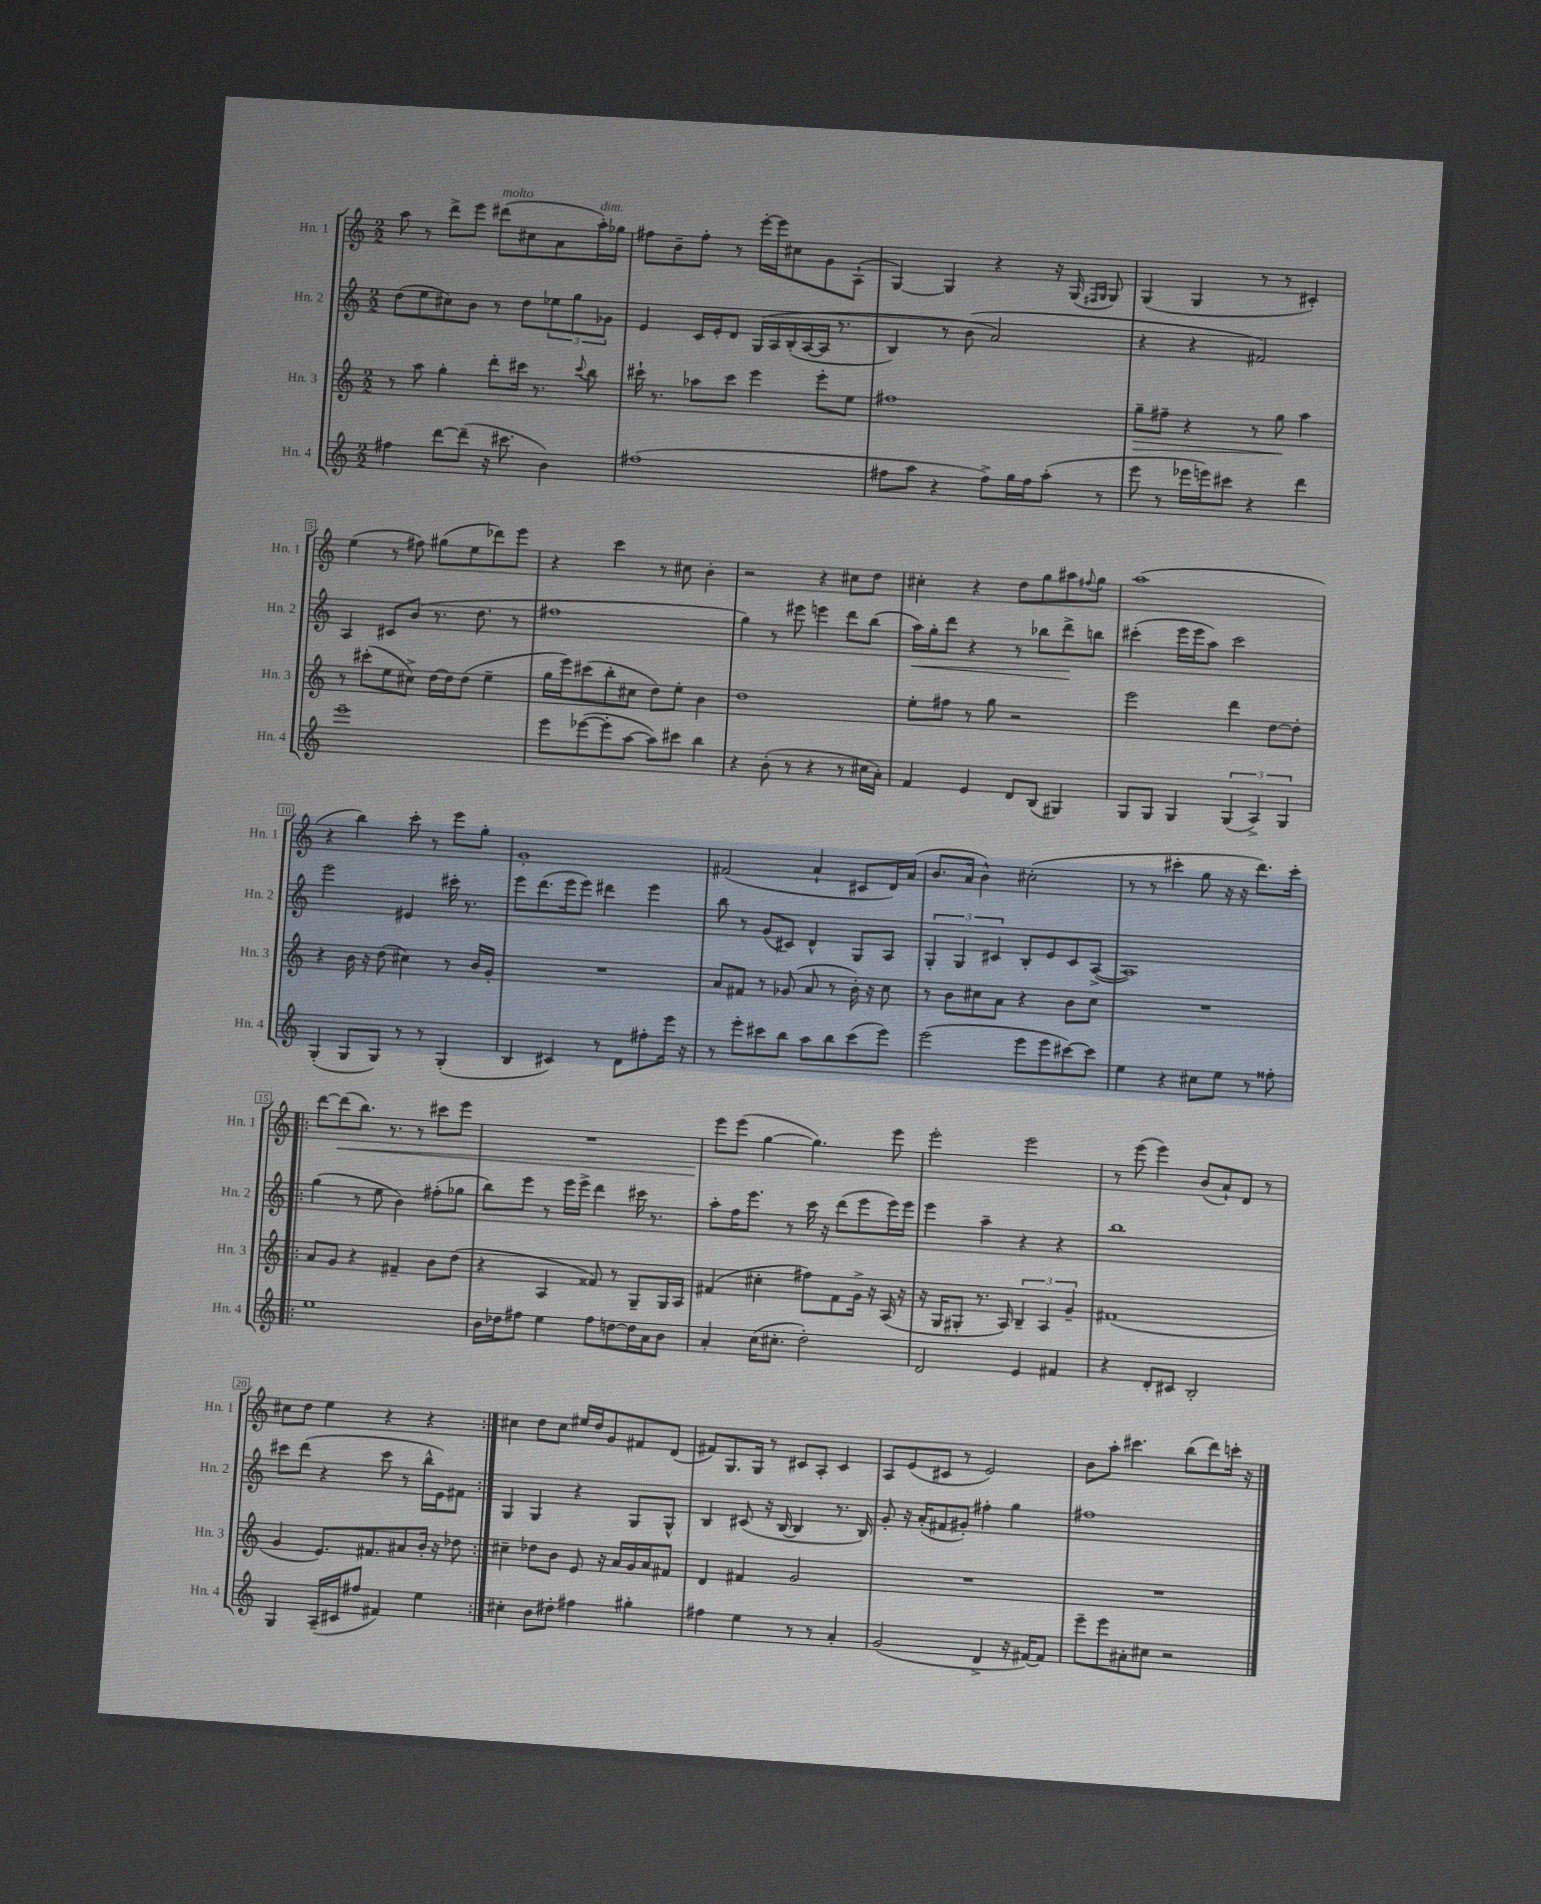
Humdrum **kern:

**kern	**kern	**dynam	**kern	**dynam	**kern	**dynam
*part4	*part3	*part3	*part2	*part2	*part1	*part1
*staff4	*staff3	*staff3	*staff2	*staff2	*staff1	*staff1
*I"Hn. 4	*I"Hn. 3	*	*I"Hn. 2	*	*I"Hn. 1	*
*I'Hn. 4	*I'Hn. 3	*	*I'Hn. 2	*	*I'Hn. 1	*
*clefG2	*clefG2	*	*clefG2	*	*clefG2	*
*k[]	*k[]	*	*k[]	*	*k[]	*
*M2/2	*M2/2	*	*M2/2	*	*M2/2	*
=1	=1	=1	=1	=1	=1	=1
4ff#X\	8r	.	(8dd\L	.	8aa\	.
.	8aa\	.	8ee\	.	8r	.
[8ddd\L	4gg'\	.	8cc#X\)	.	8ddd^\L	.
(8ddd~\J]	.	.	8b\J	.	8eee\J	.
!	!	!	!	!	!LO:TX:a:i:t=molto	!
16r	8ddd'\L	.	8r	.	(8ddd#X\L	.
8.ccc#X\	.	.	.	.	.	.
.	16ccc#X\Jk	.	8dd\L	.	8cc#X\	.
.	8.r	.	.	.	.	.
4b\)	.	.	12ee-X\	.	8a\	.
.	.	.	12gg\	.	.	.
.	8qqccc#/	.	.	.	.	.
!	!	!	!	!	!LO:TX:a:i:t=dim.	!
.	8bb\	.	.	.	16aa'\L)	.
.	.	.	12g-X\J	.	.	.
.	.	.	.	.	16gg-X\JJ	.
=2	=2	=2	=2	=2	=2	=2
(1ff#X	16ccc#X`\	.	4e/	.	8ff#X\L	.
.	8.r	.	.	.	.	.
.	.	.	.	.	8b~\	.
.	8aa-X\L	.	16c/LL	.	8ff#'\J	.
.	.	.	16e'/J	.	.	.
.	8ccc#\J	.	8d/J	.	8r	.
.	4eee\	.	(16G/LL	.	[16eee'\LL	.
.	.	.	16A/	.	16eee\J]	.
.	.	.	(16B'/	.	8cc#X\	.
.	.	.	[16A/	.	.	.
.	8eee'\L	.	16A/JJ]	.	8g\	.
.	.	.	8.r	.	.	.
.	8ee\J	.	.	.	(8A`\J	.
=3	=3	=3	=3	=3	=3	=3
8ff#X\L	1ff#X	.	4B/)	.	[4G/)	.
8aa\J	.	.	.	.	.	.
4r	.	.	8r	.	4G/]	.
.	.	.	(8b\	.	.	.
8ff#^\L)	.	.	2a/)	.	4r	.
16gg\L	.	.	.	.	.	.
16ff#\J	.	.	.	.	.	.
(8aa'\J	.	.	.	.	16r	.
.	.	.	.	.	(16G/	.
.	.	.	.	.	16qqF#X/LL	.
.	.	.	.	.	16qqG/JJ	.
8r	.	.	.	.	8G/)	.
=4	=4	=4	=4	=4	=4	=4
!	!	!LO:HP:b	!	!	!	!
8eee\	8gg~\L	>	4r	.	(4G/	.
8r	8ff#X~\J	.	.	.	.	.
16eee-X\LL	4r	.	4r	.	4G/	.
16eeen\J)	.	.	.	.	.	.
8ccc#X\J	.	.	.	.	.	.
4r	8r	.	2f#X/)	.	8r	.
.	8gg\	.	.	.	8r	.
4ddd\	4aa\	]	.	.	4c#X'/)	.
!!LO:LB:g=z
=5	=5	=5	=5	=5	=5	=5
1eee~	8r	.	4A/	.	(4ee\	.
.	(8ccc#X'\L	.	.	.	.	.
.	8ee\	.	8c#X/L	.	8r	.
.	8cc#X^\J)	.	(8b/J	.	8ff#X\)	.
.	[16dd\LL	.	8.r	.	(8gg#X\L	.
.	16dd\J]	.	.	.	.	.
.	(8dd\J	.	.	.	8ee\	.
.	.	.	8.dd\	.	.	.
.	4ee~\	.	.	.	8ddd-X\)	.
.	.	.	8r	.	8eee\J	.
=6	=6	=6	=6	=6	=6	=6
8eee\L	16gg\LL	.	1ff#X	.	4r	.
.	16eee\J)	.	.	.	.	.
([8eee-X\	(8ccc#X\	.	.	.	.	.
8eee-'\]	8bb'\	.	.	.	4ccc\	.
[8aa\J	8cc#X\J	.	.	.	.	.
8aa\L])	8dd\L)	.	.	.	8r	.
8ccc#X\J	8ee'\J	.	.	.	8cc#X\	.
4bb\	4b\	.	.	.	4b'\	.
=7	=7	=7	=7	=7	=7	=7
4r	1dd	.	4gg\)	.	2r	.
(8b'\	.	.	8r	.	.	.
8r	.	.	8eee#X\	.	.	.
4r	.	.	4eeen\	.	4r	.
8r	.	.	8ddd\L	.	8cc#X\L	.
16cc#X\LL	.	.	(8bb\J	.	8dd\J	.
16a'\JJ)	.	.	.	.	.	.
=8	=8	=8	=8	=8	=8	=8
!	!	!	!	!LO:HP:b	!	!
4f/	8ee'\L	.	16aa\LL)	<	4cc#X'\	.
.	.	.	16gg'\J	.	.	.
.	8ff#X\J	.	8ddd\J	.	.	.
4e/	8r	.	4r	.	4r	.
.	8gg\	.	.	.	.	.
8d/L	2r	.	8r	.	8dd\L	.
(8B/J	.	.	8bb-X\L	.	8gg\	.
4G#X/)	.	.	8ddd^\	.	8aa#X\	.
.	.	.	.	.	8qqff#X/	.
.	.	.	8bbn\J	[	8gg\J	.
=9	=9	=9	=9	=9	=9	=9
8G/L	2eee\	.	(4ccc#X'\	.	(1aa	.
8G/J	.	.	.	.	.	.
4G/	.	.	16eee\LL	.	.	.
.	.	.	16eee\J	.	.	.
.	.	.	8aa\J)	.	.	.
(6G/	4ddd\	.	2ccc#\	.	.	.
6A^/)	.	.	.	.	.	.
.	[8dd\L	.	.	.	.	.
6G/	.	.	.	.	.	.
.	8dd'\J]	.	.	.	.	.
!!LO:LB:g=z
=10	=10	=10	=10	=10	=10	=10
(4G'/	4r	.	2eee\	.	4r	.
8G/L	16b\	.	.	.	4bb\)	.
.	16r	.	.	.	.	.
8G/J)	(8dd\	.	.	.	.	.
8r	4cc#X\)	.	4e#X/	.	8ccc'\	.
8r	.	.	.	.	8r	.
(4G'/	8r	.	16ccc#X'\	.	8eee\L	.
.	.	.	8.r	.	.	.
.	16b/LL	.	.	.	8gg'\J	.
.	16g'/JJ	.	.	.	.	.
=11	=11	=11	=11	=11	=11	=11
4B/	1r	.	8eee\L	.	1g'	.
.	.	.	(8.ddd\	.	.	.
4c#X/)	.	.	.	.	.	.
.	.	.	16eee\k	.	.	.
.	.	.	8eee\J)	.	.	.
8r	.	.	4ddd#X\	.	.	.
8d\L	.	.	.	.	.	.
8ff#X'\	.	.	4eee\	.	.	.
16eee\Jk	.	.	.	.	.	.
16r	.	.	.	.	.	.
=12	=12	=12	=12	=12	=12	=12
8r	8a/L	.	8bb\	.	(2f#X/	.
8eee'\L	8f#X/J	.	8r	.	.	.
8ccc#X\	8r	.	(8g/L	.	.	.
8bb\J	(8g-X/	.	8c#X/J)	.	.	.
8aa\L	8a/	.	4d^^/	.	4a`/	.
8bb\	8r	.	.	.	.	.
(8ccc#\	16b'\)	.	8G/L	.	8c#X/L	.
.	16r	.	.	.	.	.
8eee\J)	8cc\	.	8A/J	.	16d/L)	.
.	.	.	.	.	(16a/JJ	.
=13	=13	=13	=13	=13	=13	=13
(2eee\	8r	.	6G'/	.	8.b/L	.
.	8b\L	.	.	.	.	.
.	.	.	6G/	.	.	.
.	.	.	.	.	16a/Jk	.
.	8cc#X\	.	.	.	4b^^\)	.
.	.	.	6c#X/	.	.	.
.	8a\J	.	.	.	.	.
8eee\L	4r	.	8B'/L	.	(2cc#X'\	.
8eee\	.	.	8e/	.	.	.
[8ccc#X\)	8b\L	.	8c#/	.	.	.
8ccc#\J]	8cc#\J	.	([8A^/J	.	.	.
=14	=14	=14	=14	=14	=14	=14
4ee\	1r	.	1A])	.	8r	.
.	.	.	.	.	8r	.
4r	.	.	.	.	4ccc#X'\	.
8cc#X\L	.	.	.	.	8gg\	.
8ee\J	.	.	.	.	16r	.
.	.	.	.	.	16r	.
8r	.	.	.	.	8.ddd\L)	.
8ff##X'\	.	.	.	.	.	.
.	.	.	.	.	16ccc#'\Jk	.
!!LO:LB:g=z
=15!|:	=15!|:	=15!|:	=15!|:	=15!|:	=15!|:	=15!|:
1ee	8a/L	.	(4gg\	.	[8ddd\L	.
!	!	!	!	!	!	!LO:HP:b
.	8g/J	.	.	.	(8ddd\]	<
.	4r	.	8r	.	8.bb\J)	.
.	.	.	8ee\	.	.	.
.	.	.	.	.	8.r	.
.	4f#X~/	.	4b\)	.	.	.
.	.	.	.	.	8r	.
.	8b\L	.	(8ff#X'\L	.	8ccc#X\L	.
.	(8dd\J	.	8gg-X\J	.	8eee\J	.
=16	=16	=16	=16	=16	=16	=16
16b\LL	4r	.	8bb\L)	.	1r	.
16dd-X\J	.	.	.	.	.	.
8ff#X\J	.	.	8eee\J	.	.	.
4ee\	4A/	.	8r	.	.	.
.	.	.	16eee\LL	.	.	.
.	.	.	16eee^\JJ	.	.	.
8ff#\L	8f##X/)	.	4ddd\	.	.	.
[8ddn\	8r	.	.	.	.	.
16dd\L]	8G~/L	.	16ccc#X\	.	.	.
16a\J	.	.	8.r	.	.	.
8b\J	16G/L	.	.	.	.	.
.	16A/JJ	.	.	.	.	.
=17	=17	=17	=17	=17	=17	=17
4a'/	(4f#X/	.	8aa'\L	.	8eee\L	.
.	.	.	16ff\K	.	(8eee\J	[
.	.	.	8.eee\J	.	.	.
(16cc\KL	4cc#X'\	.	.	.	[4gg\	.
8.cc#X'\J	.	.	.	.	.	.
.	.	.	8r	.	.	.
2dd'\)	8ff#X\L)	.	16ccc\	.	4.gg\])	.
.	.	.	16r	.	.	.
.	8f#\	.	(8ddd\L	.	.	.
.	16g^\Jk	.	8eee\	.	.	.
.	16r	.	.	.	.	.
.	(16A/	.	16eee\L)	.	8eee\	.
.	16r	.	16eee\JJ	.	.	.
=18	=18	=18	=18	=18	=18	=18
2d/	16r	.	4eee\	.	2eee'\	.
.	16G/KL	.	.	.	.	.
.	8G#X'/J	.	.	.	.	.
.	8.r	.	4aa~\	.	.	.
.	16A/)	.	.	.	.	.
4e/	6B~/	.	4r	.	2eee\	.
.	6A/	.	.	.	.	.
4f#X/	.	.	4r	.	.	.
.	6g~/	.	.	.	.	.
=19	=19	=19	=19	=19	=19	=19
4r	(1f#X	.	1bb	.	8r	.
.	.	.	.	.	(8eee\	.
8d'/L	.	.	.	.	4eee\)	.
8c#X/J	.	.	.	.	.	.
2B'/	.	.	.	.	(8b/L	.
.	.	.	.	.	8a`/)	.
.	.	.	.	.	8d/J	.
.	.	.	.	.	8r	.
!!LO:LB:g=z
=20	=20	=20	=20	=20	=20	=20
4G/	4g/	.	8ccc#X\L	.	8cc#X\L	.
.	.	.	(8ddd\J	.	8dd\J	.
(16A~/LL	8.e/L)	.	4r	.	4ee\	.
16c#X/J	.	.	.	.	.	.
8ff#X/J	.	.	.	.	.	.
.	8.f#X/	.	.	.	.	.
4f#X/)	.	.	8ccc#\	.	4r	.
.	8a#X/	.	8r	.	.	.
4ee\	16b'/Jk	.	16bb^^\LL	.	4r	.
.	16r	.	16e\J)	.	.	.
.	8dd-X\	.	8f#X\J	.	.	.
=21:|!	=21:|!	=21:|!	=21:|!	=21:|!	=21:|!	=21:|!
4cc#X'\	4cc#X~\	.	4G/	.	4cc#X\	.
8b\L	8dd-X\L	.	4G/	.	8dd\L	.
8dd#X'\J	8b\J	.	.	.	8cc#\J	.
4ff#X\	8e/	.	4r	.	16ee#X/LL	.
.	.	.	.	.	16dd/J	.
.	16r	.	.	.	8g/	.
.	16a/LL	.	.	.	.	.
4gg#X'\	16g/	.	8G/L	.	8f#X/	.
.	16a/J	.	.	.	.	.
.	8f#X/J	.	8G^^/J	.	(8d/J	.
=22	=22	=22	=22	=22	=22	=22
4ff#X\	4d/	.	4B/	.	8f#X/L)	.
.	.	.	.	.	8.G/	.
4ee\	4f#X/	.	(8c#X/	.	.	.
.	.	.	.	.	16G/Jk	.
.	.	.	16r	.	8r	.
.	.	.	[16B/	.	.	.
8r	2g/	.	4B/]	.	8c#X/L	.
8r	.	.	.	.	8A'/J	.
4a'/	.	.	8.r	.	4c#/	.
.	.	.	16B/)	.	.	.
=23	=23	=23	=23	=23	=23	=23
(2g/	1r	.	8g'/	.	8A/L	.
.	.	.	16r	.	(8e/	.
.	.	.	(16a'/KL	.	.	.
.	.	.	8f#X/	.	8c#X/J	.
.	.	.	8g#X'/J)	.	8r	.
4d^/	.	.	4ff#X'\	.	2e/)	.
16r	.	.	4gg\	.	.	.
[16f#X/KL)	.	.	.	.	.	.
8f#/J]	.	.	.	.	.	.
=24	=24	=24	=24	=24	=24	=24
8eee~\L	1r	.	1ff#X	.	8b\L	.
8eee\	.	.	.	.	8aa'\J	.
8a#X'\	.	.	.	.	4.ccc#X\	.
8cc#X\J	.	.	.	.	.	.
2r	.	.	.	.	.	.
.	.	.	.	.	(8bb\L	.
.	.	.	.	.	8ddd\)	.
.	.	.	.	.	16cccn'\Jk	.
.	.	.	.	.	16r	.
==	==	==	==	==	==	==
*-	*-	*-	*-	*-	*-	*-
